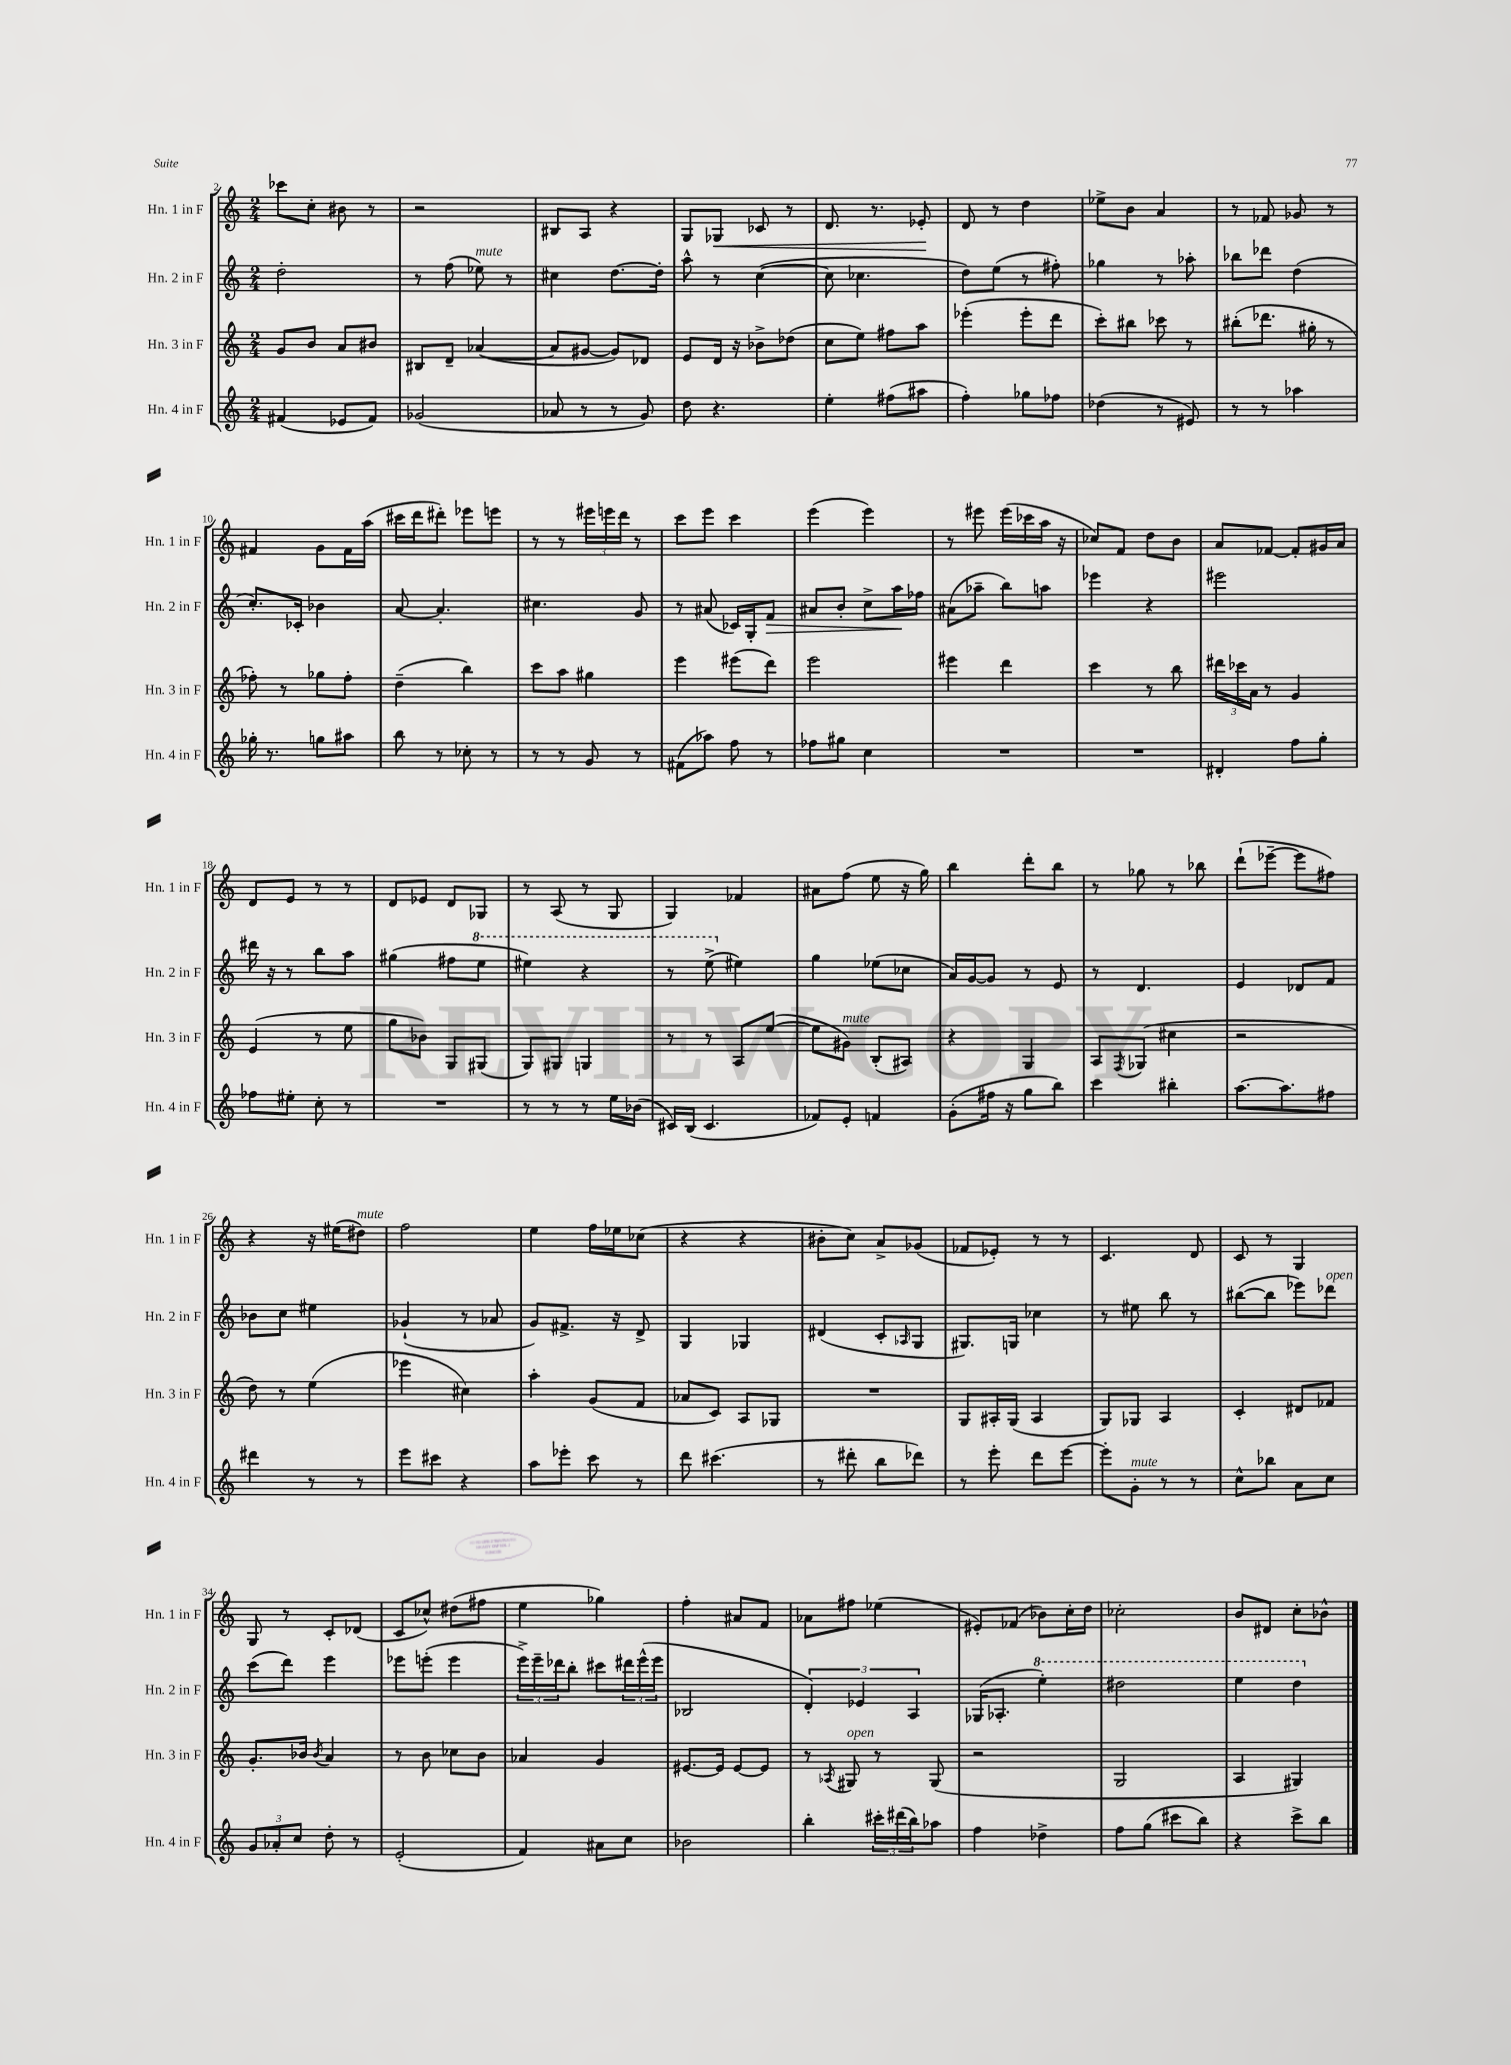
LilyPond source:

<<
\new StaffGroup <<
\new Staff = "s0" \with { instrumentName = "Hn. 1 in F" shortInstrumentName = "Hn. 1 in F" } {
    \clef treble \key c \major \numericTimeSignature \time 2/4
    ces'''8 c''8-. bis'8 r8 |
    r2 |
    bis8 a8 r4 |
    g8 ges8\< ces'8 r8 |
    d'8. r8. ees'8-.\! |
    d'8 r8 d''4 |
    ees''8-> b'8 a'4 |
    r8 fes'8 ges'8 r8 |
    fis'4 g'8 fis'16 a''16( |
    cis'''16 d'''16 dis'''8-.) ees'''8 e'''8 |
    r8 r8 \tuplet 3/2 { eis'''16 e'''16 d'''16 } r8 |
    c'''8 e'''8 c'''4 |
    e'''4( e'''4) |
    r8 eis'''8 eis'''16( ces'''16 a''16 r16 |
    ces''8) f'8 d''8 b'8 |
    a'8 fes'8~ fes'8-. gis'16 a'16 |
    d'8 e'8 r8 r8 |
    d'8 ees'8 d'8 ges8 |
    r8 a8( r8 g8 |
    g4) fes'4 |
    ais'8 f''8( e''8 r16 g''16) |
    b''4 d'''8-. b''8 |
    r8 ges''8 r8 bes''8 |
    d'''8-!( ees'''8~-- ees'''8 fis''8) |
    r4 r16 eis''16( dis''8^\markup { \italic "mute" }) |
    f''2 |
    e''4 f''16 ees''16 ces''8( |
    r4 r4 |
    bis'8-. c''8) a'8-> ges'8( |
    fes'8 ees'8-.) r8 r8 |
    c'4. d'8 |
    c'8 r8 g4 |
    g8 r8 c'8-. des'8( |
    c'8 ces''8-^) dis''8( fis''8 |
    e''4 ges''4) |
    f''4-. ais'8 f'8 |
    aes'8 fis''8 ees''4( |
    eis'8-.) fes'8( bes'8) c''16-. d''16 |
    ces''2-. |
    b'8 dis'8 c''8-. bes'8-^ \bar "|." |
}
\new Staff = "s1" \with { instrumentName = "Hn. 2 in F" shortInstrumentName = "Hn. 2 in F" } {
    \clef treble \key c \major \numericTimeSignature \time 2/4
    d''2-. |
    r8 f''8( ees''8^\markup { \italic "mute" }) r8 |
    cis''4 d''8.~ d''16-. |
    a''8-^ r8 c''4~( |
    c''8 ces''4. |
    d''8) e''8( r8 fis''8-.) |
    ges''4 r8 aes''8-. |
    bes''8 des'''8 d''4( |
    c''8.-.) ces'16-. bes'4 |
    a'8~ a'4.-. |
    cis''4. g'8 |
    r8 ais'8( ces'16) g16-. f'8\> |
    ais'8 b'8-. c''8-> a''16\! fes''16 |
    ais'8( aes''8-- b''8) a''8 |
    ees'''4 r4 |
    eis'''2 |
    dis'''16 r16 r8 b''8 a''8 |
    gis''4( fis''8 \ottava #1 e'''8 |
    eis'''4) r4 |
    r8 e'''8->( \ottava #0 eis''4) |
    g''4 ees''8( ces''8 |
    a'16) g'16~ g'8 r8 e'8 |
    r8 d'4. |
    e'4 des'8 f'8 |
    bes'8 c''8 eis''4 |
    ges'4-!( r8 aes'8 |
    g'8) fis'8.-> r16 d'8-> |
    g4 ges4 |
    dis'4( c'8-. \grace { aes16 } g8 |
    gis8.) g16 ces''4 |
    r8 eis''8 b''8 r8 |
    bis''8~( bis''8 ees'''8) des'''8^\markup { \italic "open" } |
    c'''8( d'''8) e'''4 |
    ees'''8 e'''8-.( e'''4 |
    \tuplet 3/2 { e'''16->) e'''16-- des'''16 } b''8-. cis'''8 \tuplet 3/2 { dis'''16 e'''16-^( e'''16 } |
    bes2 |
    \tuplet 3/2 { d'4-.) ees'4 a4 } |
    ges16( aes8.-. \ottava #1 e'''4-.) |
    dis'''2 |
    e'''4 d'''4 \ottava #0 \bar "|." |
}
\new Staff = "s2" \with { instrumentName = "Hn. 3 in F" shortInstrumentName = "Hn. 3 in F" } {
    \clef treble \key c \major \numericTimeSignature \time 2/4
    g'8 b'8 a'8 bis'8 |
    bis8 d'8-- aes'4~( |
    aes'8 gis'8~ gis'8) des'8 |
    e'8 d'16 r16 bes'8-> des''8( |
    c''8 e''8) fis''8 a''8 |
    ees'''4-.( ees'''8-. d'''8 |
    c'''8-.) bis''8 ces'''8 r8 |
    bis''8-.( des'''8. gis''16-. r8 |
    fes''8-.) r8 ges''8 fes''8-. |
    d''4--( b''4) |
    c'''8 a''8 gis''4 |
    e'''4 eis'''8( d'''8) |
    e'''2 |
    eis'''4 d'''4 |
    c'''4 r8 b''8 |
    \tuplet 3/2 { dis'''16 ces'''16 a'16 } r8 g'4 |
    e'4( r8 e''8 |
    g''8 bes'8) g8 gis8( |
    g8) gis8 g4 |
    r8 r8 a8 e''8~( |
    e''8 gis'8^\markup { \italic "mute" }) b8-.( ais8) |
    r4 g4 |
    a8 \acciaccatura { f8 } ges8( cis''4 |
    r2 |
    d''8) r8 e''4( |
    ees'''4 cis''4) |
    a''4-. g'8( f'8 |
    aes'8 c'8) a8 ges8 |
    R2 |
    g8 ais16-. g16( ais4 |
    g8) ges8 a4 |
    c'4-. dis'8 fes'8 |
    g'8.-. bes'16 \acciaccatura { bes'8 } a'4 |
    r8 b'8 ces''8 b'8 |
    aes'4 g'4 |
    eis'8.~ eis'16 eis'8~ eis'8 |
    r8 \acciaccatura { aes8 } gis8^\markup { \italic "open" } r8 gis8( |
    r2 |
    g2 |
    a4 gis4) \bar "|." |
}
\new Staff = "s3" \with { instrumentName = "Hn. 4 in F" shortInstrumentName = "Hn. 4 in F" } {
    \clef treble \key c \major \numericTimeSignature \time 2/4
    fis'4( ees'8 fis'8) |
    ges'2( |
    aes'8 r8 r8 g'8) |
    d''8 r4. |
    e''4-. fis''8( ais''8 |
    f''4-.) ges''8 fes''8 |
    des''4( r8 eis'8) |
    r8 r8 aes''4 |
    ges''16-. r8. g''8 ais''8 |
    b''8 r8 ces''8-. r8 |
    r8 r8 g'8 r8 |
    fis'8( aes''8) f''8 r8 |
    fes''8 gis''8 c''4 |
    R2 |
    R2 |
    dis'4-. f''8 g''8-. |
    fes''8 eis''8-. c''8-. r8 |
    R2 |
    r8 r8 r8 e''16 bes'16( |
    cis'16) b16( cis'4. |
    fes'8) e'8-. f'4 |
    g'8-.( fis''16 r16 g''8 b''8) |
    c'''4 bis''4-. |
    a''8.~ a''8. fis''8 |
    dis'''4 r8 r8 |
    e'''8 cis'''8 r4 |
    a''8 ees'''8-. c'''8 r8 |
    d'''8 cis'''4.( |
    r8 dis'''8-. b''8 des'''8) |
    r8 e'''8-. d'''8 e'''8~ |
    e'''8-. g'8-.^\markup { \italic "mute" } r8 r8 |
    c''8-^ bes''8 a'8 c''8 |
    \tuplet 3/2 { g'8 aes'8-. c''8 } d''8-. r8 |
    e'2-.( |
    f'4) ais'8 c''8 |
    bes'2 |
    b''4-. \tuplet 3/2 { cis'''16-. dis'''16( b''16) } aes''8 |
    f''4 des''4-> |
    f''8 g''8( cis'''8 b''8) |
    r4 c'''8-> b''8 \bar "|." |
}
>>
>>
\layout { \context { \Score currentBarNumber = #2 } }
